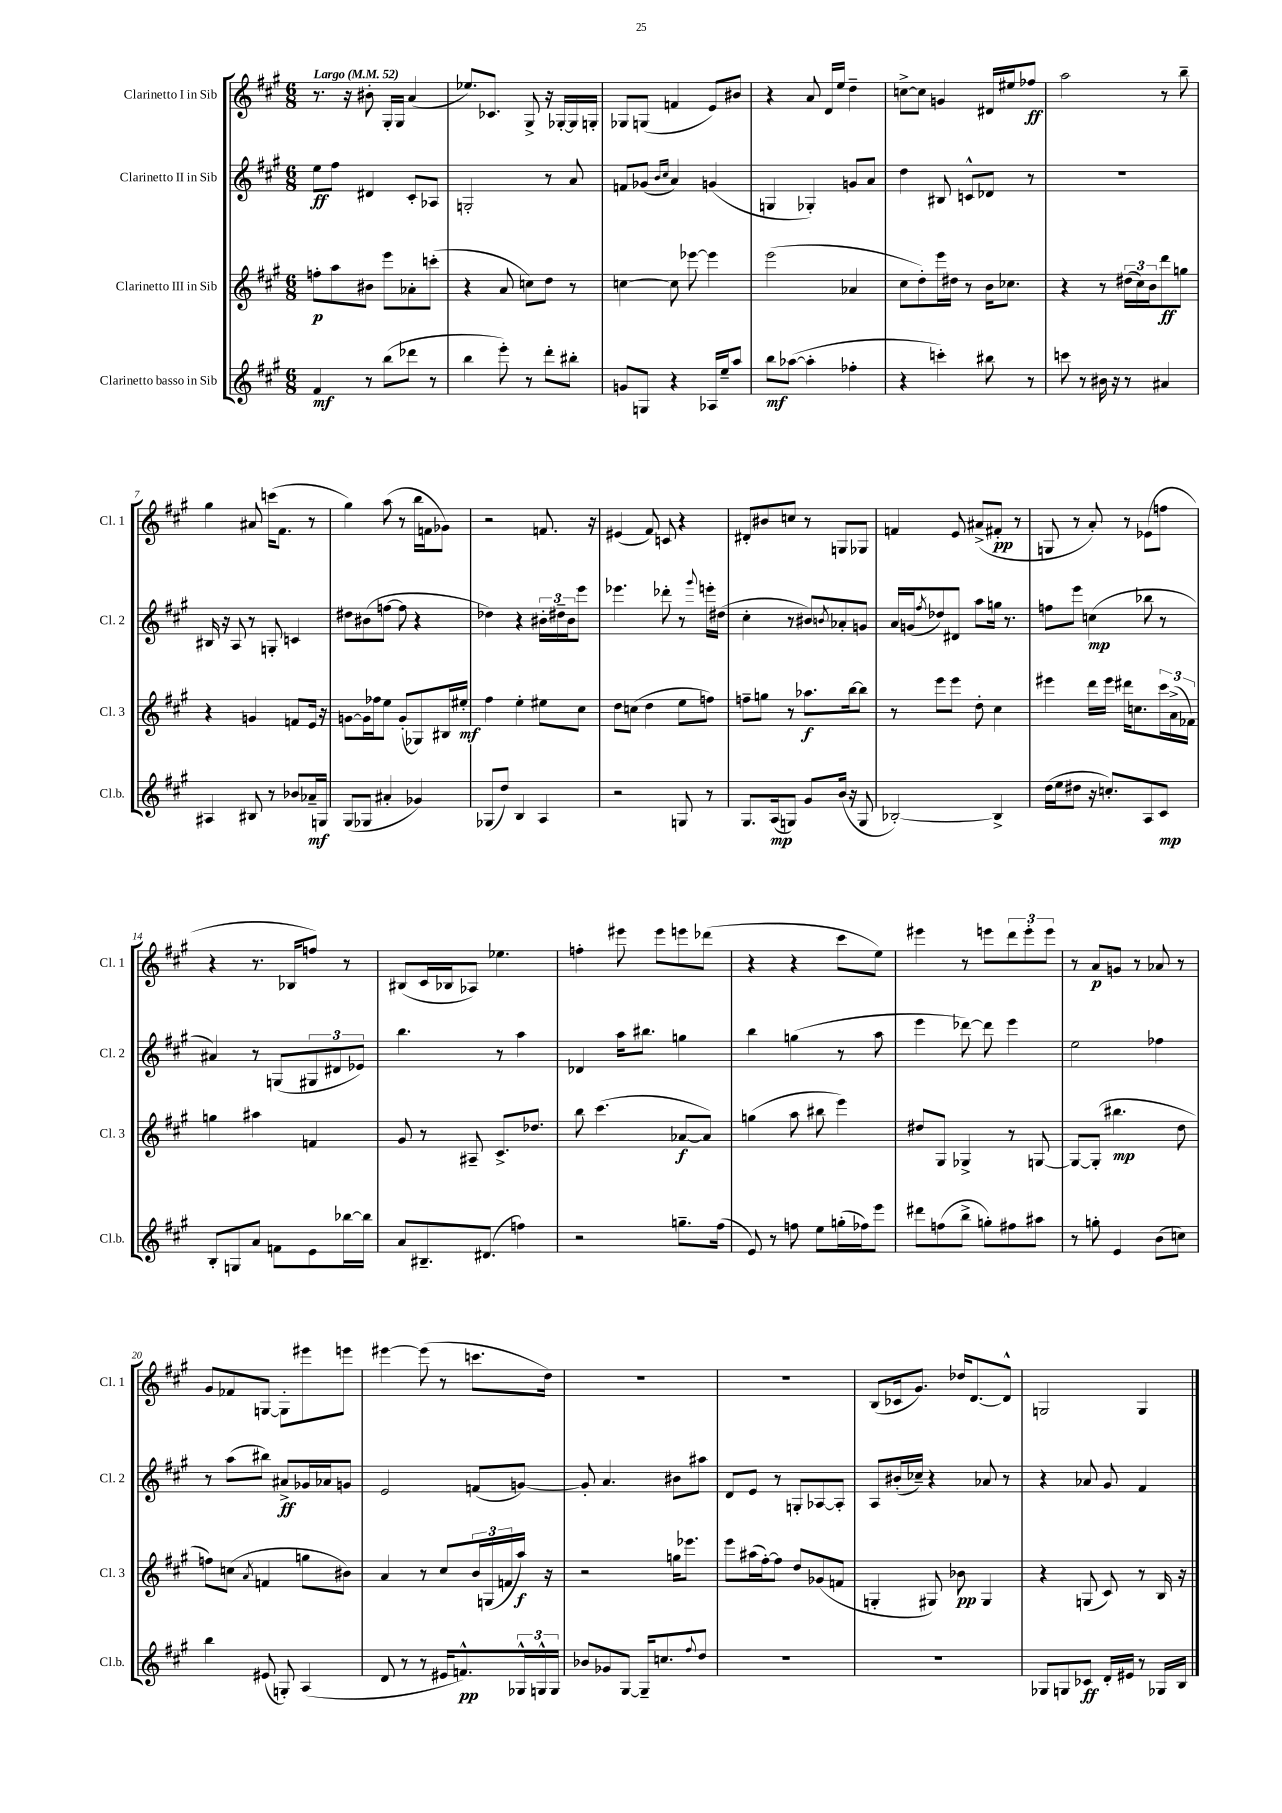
<<
\new StaffGroup <<
\new Staff = "s0" \with { instrumentName = "Clarinetto I in Sib" shortInstrumentName = "Cl. 1" } {
    \clef treble \key a \major \numericTimeSignature \time 6/8 \tempo "Largo" 4 = 52
    r8. r16 bis'8-. gis16-. gis16 a'4( |
    ees''8.) ces'8. gis8-> r16 ges16~-. ges16 g16-. |
    ges8 g8( f'4 e'8) bis'8 |
    r4 a'8 d'16 e''16 d''4-- |
    c''8~-> c''8 g'4 dis'16 eis''16 fes''8\ff |
    a''2 r8 b''8-- |
    gis''4 ais'8 c'''16( fis'8. r8 |
    gis''4) a''8( r8 b''16 f'16 ges'8) |
    r2 f'8. r16 |
    eis'4( fis'8) c'8 r4 |
    dis'8-. bis'8 c''8 r8 g8 ges8 |
    f'4 e'8 ais'8->( fis'8-.\pp r8 |
    g8 r8 a'8-.) r8 ees'8( f''8 |
    r4 r8. bes16 f''8) r8 |
    bis8( cis'16 bes16 aes8) ees''4. |
    f''4-. eis'''8 eis'''8 e'''8 des'''8( |
    r4 r4 cis'''8 e''8) |
    eis'''4 r8 e'''8 \tuplet 3/2 { d'''8 e'''8-. e'''8 } |
    r8 a'8\p g'8 r8 aes'8 r8 |
    gis'8 fes'8 g8~ g8-. eis'''8 e'''8 |
    eis'''4~ eis'''8( r8 c'''8. d''16) |
    R2. |
    R2. |
    b8( ces'16 gis'8.) des''16 d'8.~ d'8-^ |
    g2 g4 \bar "|." |
}
\new Staff = "s1" \with { instrumentName = "Clarinetto II in Sib" shortInstrumentName = "Cl. 2" } {
    \clef treble \key a \major \numericTimeSignature \time 6/8
    e''8\ff fis''8 dis'4 cis'8-. aes8 |
    g2-. r8 a'8 |
    f'8 ges'8( \grace { b'16 cis''16 } a'4) g'4( |
    g4 ges4-.) g'8 a'8 |
    d''4 bis8 c'8-^ des'8 r8 |
    R2. |
    bis16 r16 a8 r8 g8-. c'4 |
    dis''8 bis'8( f''8~ f''8 r4 |
    des''4) r4 \tuplet 3/2 { bis'16-. dis''16-- bis'16 } e'''8 |
    ees'''4. des'''8-. r8 \appoggiatura { gis'''8 } e'''16-. dis''16( |
    cis''4-. r8 bis'8) \acciaccatura { b'8 } aes'8-. g'8 |
    a'16 g'16( \acciaccatura { fis''8 } des''8) dis'8 a''8 g''16 r8. |
    f''8 e'''8 c''4\mp( bes''8 r8 |
    ais'4) r8 g8( \tuplet 3/2 { gis8 dis'8 ees'8) } |
    b''4. r8 a''4 |
    des'4 a''16 bis''8. g''4 |
    b''4 g''4( r8 a''8 |
    e'''4 des'''8~) des'''8 e'''4 |
    e''2 fes''4 |
    r8 a''8( bis''8) ais'8->\ff ges'16 aes'16 g'8 |
    e'2 f'8( g'8~) |
    g'8-. a'4. bis'8 ais''8 |
    d'8 e'8 r8 g8-. aes8~ aes8-. |
    a8 bis'16-.( ces''16--) r4 aes'8 r8 |
    r4 aes'8 gis'8 fis'4 \bar "|." |
}
\new Staff = "s2" \with { instrumentName = "Clarinetto III in Sib" shortInstrumentName = "Cl. 3" } {
    \clef treble \key a \major \numericTimeSignature \time 6/8
    f''8-.\p a''8 bis'8 e'''8 aes'8-. c'''8-.( |
    r4 a'8 c''8) d''8 r8 |
    c''4~ c''8 ees'''8~ ees'''4 |
    e'''2( aes'4 |
    cis''8 d''8-.) e'''16 dis''16 r8 b'16 ces''8. |
    r4 r8 \tuplet 3/2 { dis''16( cis''16) b'16 } d'''8\ff g''8 |
    r4 g'4 f'8 e'16 r16 |
    g'8~ g'16 fes''16 e''8 g'8-.( ges8) bis16 eis''16-.\mf |
    fis''4 e''4-. eis''8 cis''8 |
    d''8 c''8( d''4 e''8 f''8) |
    f''8-- g''8 r8 aes''8.\f b''16~ b''8 |
    r8 e'''8 e'''8 d''8-. cis''4 |
    eis'''4 d'''16 eis'''16 dis'''16 c''8. \tuplet 3/2 { cis'''16 a'16->( fes'16) } |
    g''4 ais''4 f'4 |
    gis'8 r8 ais8-- cis'8.-> des''8. |
    b''8 cis'''4.( aes'8~\f aes'8) |
    g''4( a''8 bis''8 e'''4) |
    dis''8 gis8 ges4-> r8 g8~ |
    g8~ g8-.( bis''4.\mp d''8 |
    f''8) c''8( \acciaccatura { a'8 } f'4 g''8 bis'8) |
    a'4 r8 cis''8 \tuplet 3/2 { b'16 g16( f'16 } a''16\f) r16 |
    r2 g''16 ees'''8. |
    e'''8 ais''16( fis''16~-.) fis''8 d''8 ges'8( f'8 |
    g4-. gis8) bes'8\pp gis4 |
    r4 g8( cis'8) r8 b16 r16 \bar "|." |
}
\new Staff = "s3" \with { instrumentName = "Clarinetto basso in Sib" shortInstrumentName = "Cl.b." } {
    \clef treble \key a \major \numericTimeSignature \time 6/8
    fis'4\mf r8 b''8( des'''8 r8 |
    b''4 e'''8-.) r8 d'''8-. bis''8-. |
    g'8 g8 r4 aes16 e''16-- a''8 |
    b''8\mf aes''8~( aes''4-. fes''4-. |
    r4 c'''4-.) bis''8 r8 |
    c'''8 r8 bis'16 r16 r8 ais'4 |
    ais4 bis8 r8 bes'8 aes'16--\mf g16 |
    gis8( ges8 ais'4-. ges'4) |
    ges8( d''8) b4 a4 |
    r2 g8 r8 |
    gis8. a16\mp( g8) gis'8 b'16( r16 g8 |
    bes2~-.) bes4-> |
    d''16( e''16 dis''8 r16 c''8.-.) a8 cis'8\mp |
    b8-. g8 a'8 f'8 e'8 bes''16~ bes''16 |
    a'8 bis8.-- dis'8.( f''4) |
    r2 g''8.-- fis''16( |
    e'8) r8 f''8 e''8 g''16-.( fes''16) e'''8 |
    dis'''8 f''8( b''8-> g''8-.) fis''8 ais''8 |
    r8 g''8-. e'4 b'8( c''8) |
    b''4 eis'8( g8-.) a4( |
    d'8 r8 r8 eis'16 f'8.-^\pp) \tuplet 3/2 { ges16-^ g16-^ g16 } |
    bes'8 ges'8 gis8~ gis16-- c''8. \appoggiatura { fis''8 } d''8 |
    R2. |
    R2. |
    ges8 g8 ces'8\ff d'16-. eis'16 r8 ges16 b16 \bar "|." |
}
>>
>>
